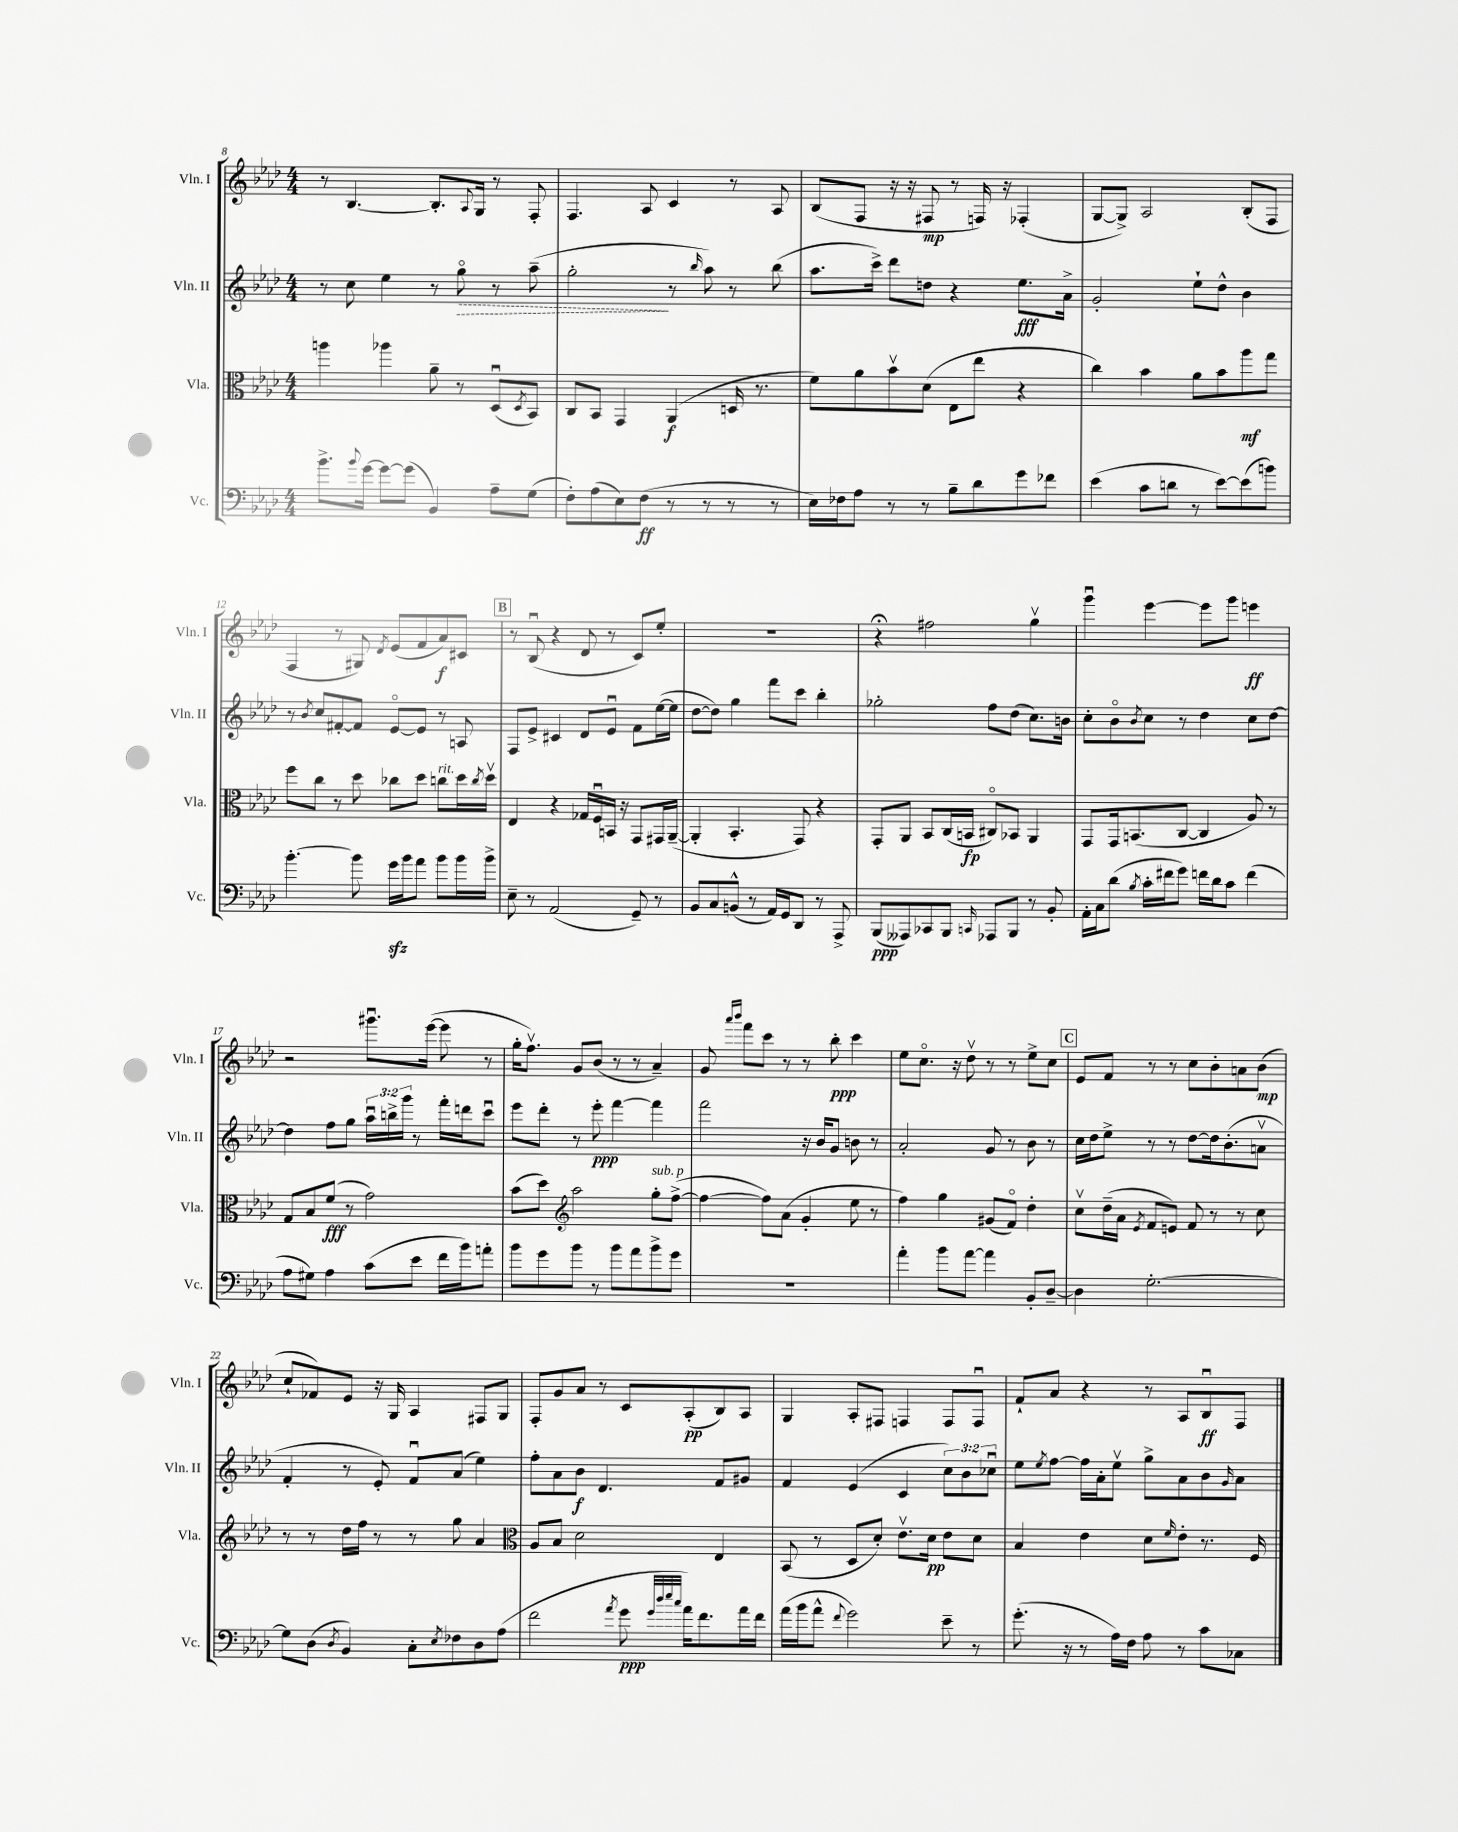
<<
\new StaffGroup <<
\new Staff = "s0" \with { instrumentName = "Vln. I" shortInstrumentName = "Vln. I" } {
    \clef treble \key aes \major \numericTimeSignature \time 4/4
    r8 bes4.~ bes8.-. \appoggiatura { aes8 } g16 r8 f8-. |
    f4. aes8 c'4 r8 aes8 |
    bes8( f8 r16 r16 fis8\mp r8 f16) r16 fes4-.( |
    g8~ g8->) aes2 bes8-.( f8 |
    f4 r8 gis8) \acciaccatura { des'8 } ees'8( f'8 aes'8\f) cis'8 |
    \mark \markup { \box "B" } r8 bes8\downbow( r4 des'8 r8 c'8) ees''8-. |
    R1 |
    r4\fermata fis''2 g''4\upbow |
    g'''4\downbow ees'''4~ ees'''8 g'''8 e'''4\ff |
    r2 gis'''8.\downbow ees'''16~( ees'''8 r8 |
    g''16-. f''8.\upbow) g'8 bes'8( r8 r8 aes'4--) |
    g'8 \grace { aes'''16 bes'''16 } f'''8 c'''8 r8 r8 bes''8-.\ppp c'''4 |
    ees''8 c''8.\flageolet r16 des''8\upbow r8 r8 ees''8-> c''8 |
    \mark \markup { \box "C" } ees'8 f'8 r8 r8 c''8 bes'8-. a'8 bes'8\mp( |
    c''8-! fes'8) ees'8 r16 g16 aes4 fis8 g8 |
    f8-. g'8 aes'8 r8 c'8 aes8-.\pp( bes8) aes8 |
    g4 aes8-. fis8 f4 f8 f8\downbow |
    f'8-! aes'8 r4 r8 aes8 bes8\downbow\ff f8 \bar "|." |
}
\new Staff = "s1" \with { instrumentName = "Vln. II" shortInstrumentName = "Vln. II" } {
    \clef treble \key aes \major \numericTimeSignature \time 4/4 \override Staff.TupletNumber.text = #tuplet-number::calc-fraction-text
    r8 c''8 ees''4 r8 \once \override Hairpin.style = #'dashed-line g''8\flageolet\> r8 aes''8--( |
    g''2-.\! r8 \grace { bes''16 } aes''8) r8 bes''8( |
    aes''8. c'''16->) des'''8 d''8 r4 ees''8.\fff aes'16-> |
    g'2-. ees''8-! des''8-^ bes'4 |
    r8 \acciaccatura { bes'8 } c''8 fis'8~-. fis'8 ees'8~\flageolet ees'8 r8 a8 |
    \mark \markup { \box "B" } f8 ees'8-> cis'4 des'8 ees'8\downbow f'8 ees''16~( ees''16 |
    des''8~ des''8) g''4 f'''8 c'''8 bes''4-. |
    ges''2-. f''8 des''8( c''8.) b'16 |
    c''8-. bes'8\flageolet \acciaccatura { bes'8 } c''8 r8 des''4 c''8 des''8~ |
    des''4 f''8 g''8 \tuplet 3/2 { aes''16\downbow b''16-> g'''16 } r8 f'''16-. d'''16 c'''8\downbow |
    ees'''8 des'''8-. r8 ees'''8-.\ppp f'''4~ f'''4 |
    f'''2 r16 bes'16 g'8 b'8 r8 |
    aes'2-. g'8 r8 bes'8 r8 |
    \mark \markup { \box "C" } c''16 des''16 ees''8-> r8 r8 des''8~ des''16 bes'8.-.( a'8\upbow |
    f'4-. r8 ees'8-.) f'8\downbow aes'8( ees''4) |
    f''8-. aes'8 bes'8\f des'4. f'8 gis'8 |
    f'4 ees'4( c'4 \tuplet 3/2 { c''8) bes'8 ces''8\downbow } |
    ees''8 \acciaccatura { ees''8 } f''8~ f''16 aes'16-. ees''8\upbow g''8-> aes'8 bes'8 \grace { g'16 } aes'8 \bar "|." |
}
\new Staff = "s2" \with { instrumentName = "Vla." shortInstrumentName = "Vla." } {
    \clef alto \key aes \major \numericTimeSignature \time 4/4
    a''4 aes''4 aes'8-- r8 des8\downbow( \acciaccatura { des8 } bes,8) |
    c8 bes,8 g,4 aes,4\f( d16 r8. |
    f'8) aes'8 bes'8\upbow des'8( ees8 ees''8 r4 |
    c''4) bes'4 aes'8 bes'8 aes''8\mf g''8 |
    f''8 c''8 r8 des''8 ces''8 des''8 c''8^\markup { \italic "rit." } des''16 \acciaccatura { c''8 } des''16\upbow |
    \mark \markup { \box "B" } ees4 r4 ges16 f16\downbow b,16 r16 g,8 gis,16 aes,16~--( |
    aes,4-. bes,4.-. g,8) r4 |
    g,8-. aes,8 bes,8 c16( b,16\fp cis8\flageolet) bes,8 aes,4 |
    g,8 g,16 b,8.( c8~ c4 aes8) r8 |
    g8 bes8 f'8\fff( r8 g'2) |
    bes'8( des''8) \clef treble aes''2 g''8-.^\markup { \italic "sub. p" } f''8~->( |
    f''4~ f''8) aes'8( g'4-. ees''8 r8 |
    f''4) g''4 gis'8( f'8\flageolet) des''4-. |
    \mark \markup { \box "C" } c''8\upbow des''16--( aes'16 \acciaccatura { ees'8 } f'8 e'8) f'8 r8 r8 c''8 |
    r8 r8 des''16 f''16 r8 r8 g''8 aes'4 |
    \clef alto aes8 bes8 des'2 ees4 |
    bes,8( r8 des8 des'8-.) ees'8.\upbow des'16\pp ees'8 des'8 |
    bes4 ees'4 des'8 \grace { f'16 } ees'8-. r8. f16 \bar "|." |
}
\new Staff = "s3" \with { instrumentName = "Vc." shortInstrumentName = "Vc." } {
    \clef bass \key aes \major \numericTimeSignature \time 4/4
    bes'8.-> \appoggiatura { bes'8 } g'16~ g'8~ g'8( bes,4) aes8-- g8( |
    f8-.) aes8( ees8) f8\ff( r8 r8 r8 r8 |
    ees16) fes16 aes8 r8 r8 bes8-- des'8 g'8 fes'8 |
    ees'4( c'8 d'8 r8 ees'8~) ees'8( b'8) |
    bes'4.~-. bes'8 g'16\sfz bes'16 aes'8 bes'8 bes'16 bes'16-> |
    \mark \markup { \box "B" } ees8-- r8 aes,2( g,8--) r8 |
    bes,8 c8 b,8-^( r8 aes,16) g,16 des,8 r8 aes,,8-> |
    bes,,8\ppp( aeses,,8) ces,8 bes,,8 \grace { c,16 } aes,,8 bes,,8 r8 bes,8-. |
    aes,16-. c16 des'8( \acciaccatura { bes8 } c'16-. fis'16 g'8) f'16 des'16 c'8 f'4( |
    aes8 gis8) aes4 c'8( ees'8 f'16 bes'16) a'8-. |
    bes'8 g'8 bes'8 r8 bes'8 aes'8 bes'8-> g'8 |
    R1 |
    aes'4-. bes'8 aes'8~ aes'4 bes,8-. des8~-- |
    \mark \markup { \box "C" } des4 g2.~-. |
    g8 des8( \acciaccatura { des8 } bes,4) c8-. \acciaccatura { ees8 } fes8 des8 aes8( |
    f'2 \acciaccatura { aes'8 } g'8\ppp \grace { g'32 des''32 ees''32 c''32 } aes'16) f'8. aes'16 f'16 |
    aes'16( bes'16 aes'8-^ \appoggiatura { f'8 } g'2) ees'8-- r8 |
    g'8.-.( r16 r8 aes16) f16 aes8 r8 c'8 ces8 \bar "|." |
}
>>
>>
\layout { \context { \Score currentBarNumber = #8 } }
